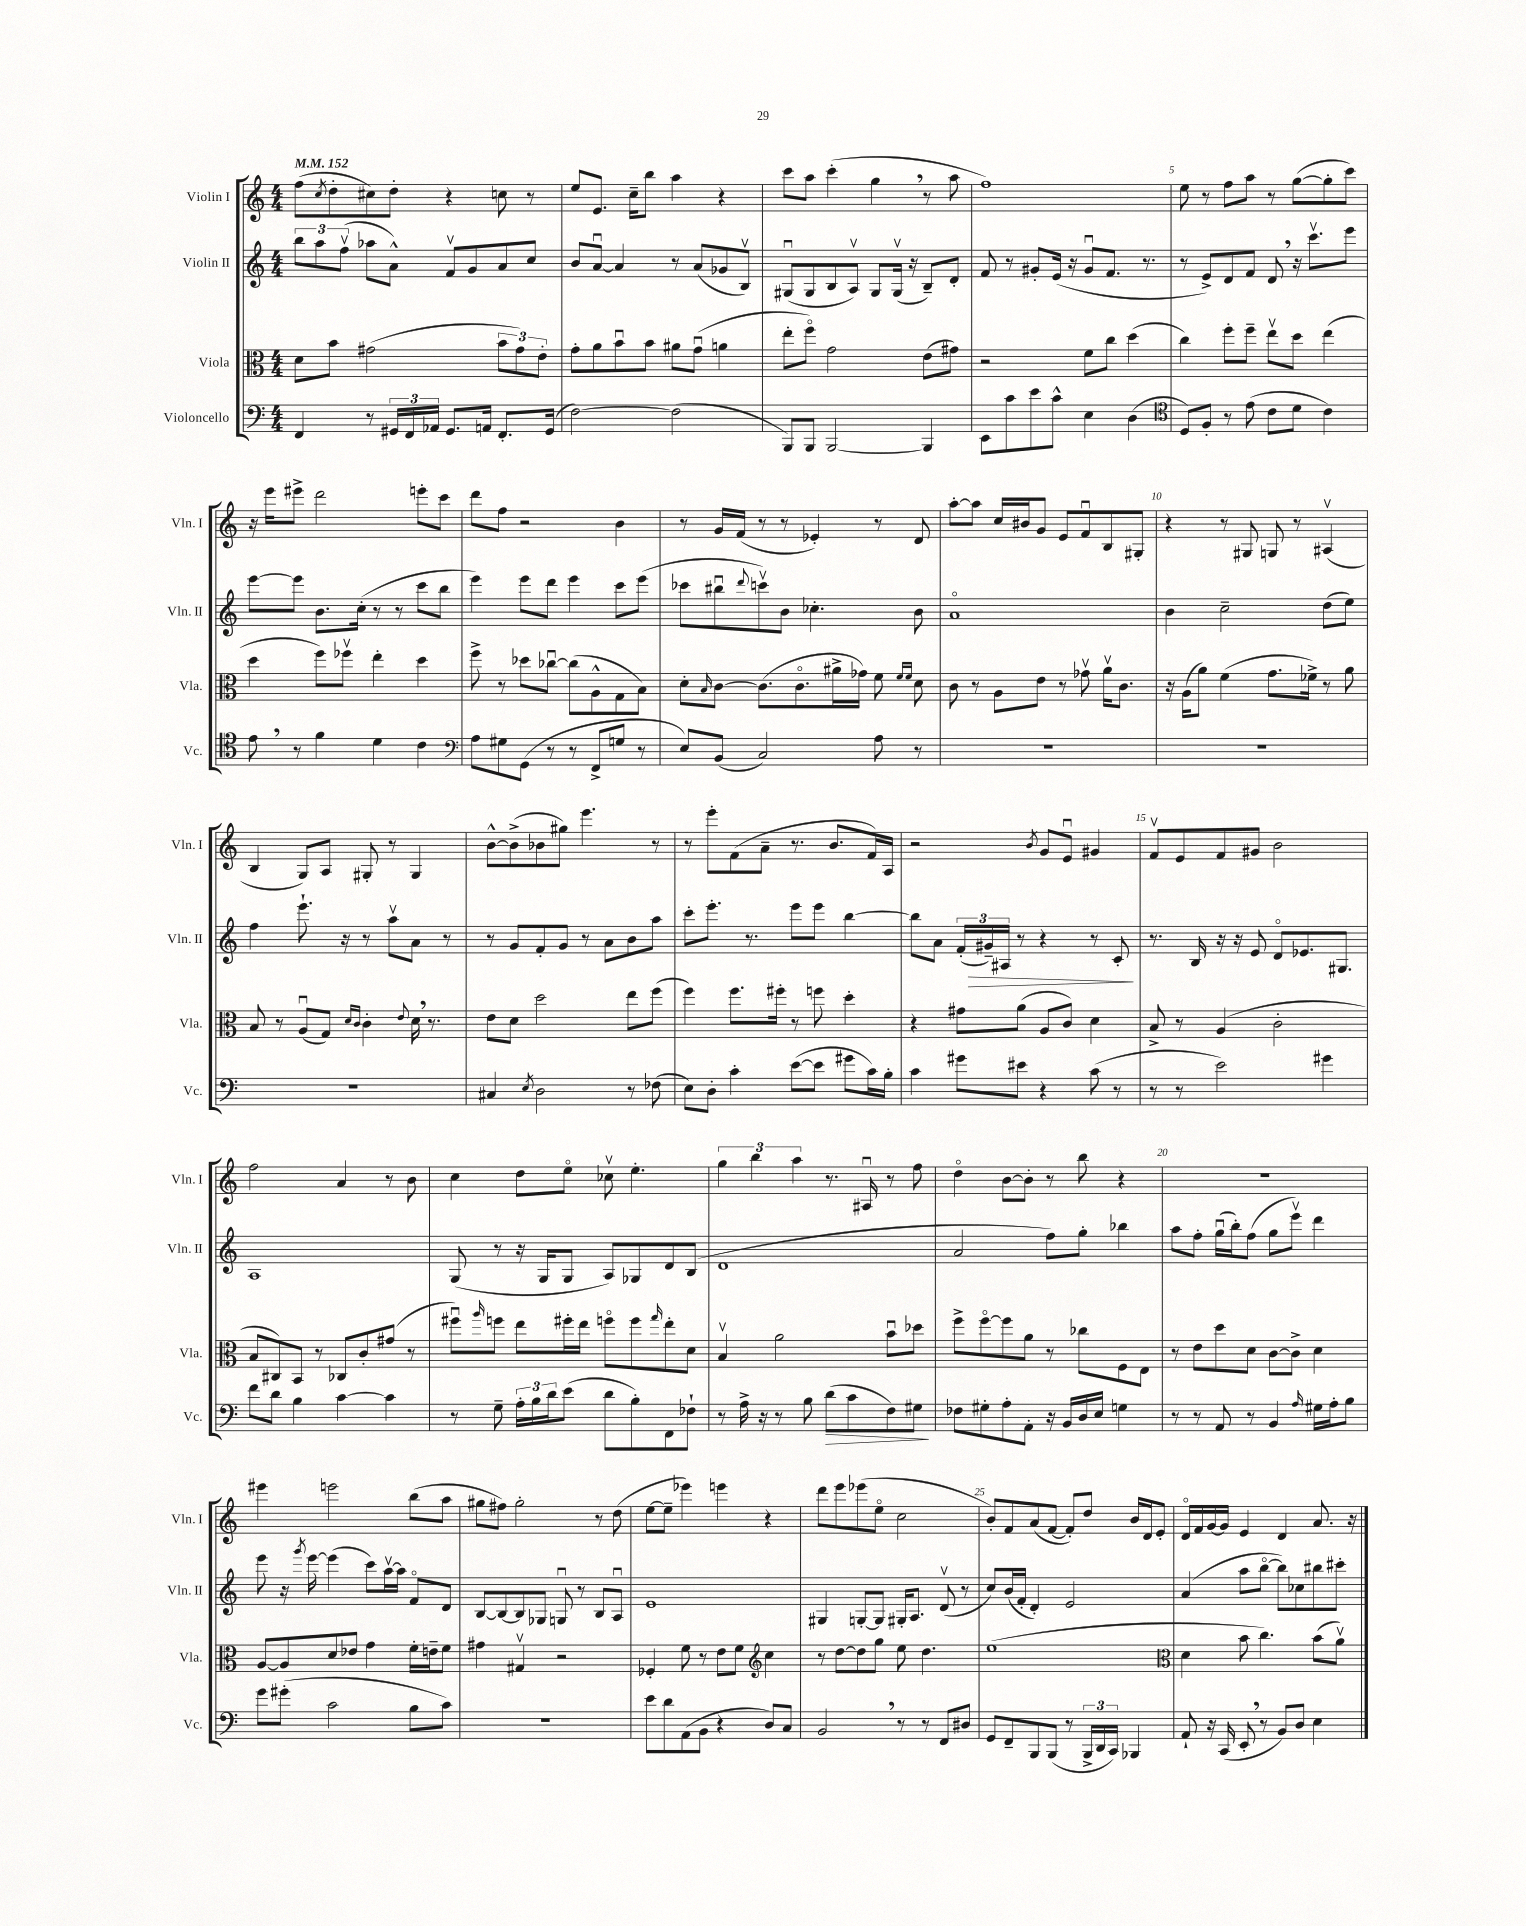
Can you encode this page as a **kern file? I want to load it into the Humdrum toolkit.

**kern	**kern	**kern	**kern
*staff4	*staff3	*staff2	*staff1
*clefF4	*clefC3	*clefG2	*clefG2
*k[]	*k[]	*k[]	*k[]
*M4/4	*M4/4	*M4/4	*M4/4
*MM152	*MM152	*MM152	*MM152
4FF/	8d\L	12bb\L	(8ff\L
.	.	12aa\	.
.	.	.	8qcc/
.	8b\J	.	8dd'\
.	.	(12ffv\J	.
8r	(2g#\	8aa-\L	8cc#\)
24GG#/LL	.	8a^^\J)	8dd'\J
24FF/	.	.	.
24AA-/JJ	.	.	.
8.GG#/L	.	8fv/L	4r
.	.	8g/	.
16AA/Jk	.	.	.
8.FF'/L	12b\L	8a/	8cc\
.	12g#\)	.	.
.	.	8cc/J	8r
.	12e'\J	.	.
(16GG#/Jk	.	.	.
=	=	=	=
[2F\)	8g'\L	8b/L	8ee/L
.	8a\	[8au/J	8.e/J
.	8bu\	4a/]	.
.	.	.	16cc~\LK
.	8b\J	.	8bb\J
(2F\]	8a#\L	8r	4aa\
.	(8gu\J	(8a/L	.
.	4a\	8g-/	4r
.	.	8Bv/J)	.
=	=	=	=
8BBB/L)	8ee'\L	(8G#u/L	8ccc\L
8BBB/J	8ffo\J)	8G#/	8aa\J
[2BBB/	2g\	8B/	(4ccc'\
.	.	8Av/J)	.
.	.	8G#/L	4gg\
.	.	(16G#v/Jk	.
.	.	16r	.
4BBB/]	(8e\L	8B~/L)	8r
.	8g#\J)	8d'/J	8aa\
=	=	=	=
8EE\L	2r	8f/	1ff)
8c\	.	8r	.
8e\	.	8g#'/L	.
8c^^\J	.	(16e/Jk	.
.	.	16r	.
4E\	8f\L	8g#u/L	.
.	8cc\J	8.f/J	.
(4D\	(4dd\	.	.
.	.	8.r	.
=	=	=	=
*clefC4	*	*	*
8D/L)	4cc\)	8r	8ee\
8F'/J	.	8e^/L)	8r
8r	8ff'\L	8d/	8ff\L
(8e\	8ff~\J	8f/J	8aa\J
8c\L	8eev\L	8d/	8r
8d\J	8dd\J	16r	([8gg\L
.	.	8.cccv\L	.
4c\)	(4ee\	.	8gg'\]
.	.	8eee\J	8ccc\J)
=	=	=	=
8e\	4dd\	[8eee\L	16r
.	.	.	16eee\LK
8r	.	8eee\]J	8eee#^\J
4f\	8ff\L)	8.b\L	2ddd\
.	8ff-v\J	.	.
.	.	(16cc'\Jk	.
4d\	4ee'\	8r	.
.	.	8r	.
4c\	4dd\	8ccc\L	8eee'\L
.	.	8bb\J	8ccc\J
=	=	=	=
*clefF4	*	*	*
8A\L	8ff^\	4eee\)	8ddd\L
8G#\	8r	.	8ff\J
(8GG\J	8dd-\L	8eee\L	2r
8r	[8cc-u\J	8ddd\J	.
8r	(8cc-\]L	4eee\	.
8FF^/L	8A^^\	.	.
8G/J	8G\	8ccc\L	4b\
8r	8B\J)	(8eee\J	.
=	=	=	=
8E/L)	8d'\L	8ccc-\L	8r
.	16qqB/	.	.
(8BB/J	[8c\J	8bb#u\	16g/LL
.	.	.	(16f/JJ
.	.	8qqddd/	.
2C/)	(8.c\]L	8cccv\)	8r
.	.	8b\J	8r
.	8.co\	.	.
.	.	4.cc-'\	4e-'/)
.	16a#^\L	.	.
.	16g-\JJ)	.	.
8A\	8f\	.	8r
.	16qqf/LL	.	.
.	16qqf/JJ	.	.
8r	8d\	8b\	8d/
=	=	=	=
1r	8c\	1ao	[8aa'\L
.	8r	.	8aa\]J
.	8A\L	.	16cc/LL
.	.	.	16b#/J
.	8e\J	.	8g/J
.	8r	.	8e/L
.	8g-v\	.	8fu/
.	16av\LK	.	8B/
.	8.c\J	.	.
.	.	.	8G#'/J
=	=	=	=
1r	16r	4b\	4r
.	(16A\LK	.	.
.	8a\J)	.	.
.	(4f\	2cc~\	8r
.	.	.	8G#/
.	8.g\L	.	8G/
.	.	.	8r
.	16f-^\Jk)	.	.
.	8r	(8dd\L	(4A#v/
.	8a\	8ee\J)	.
=	=	=	=
1r	8B/	4ff\	4B/
.	8r	.	.
.	(8Au/L	8.eee`\	8G/L)
.	8G/J)	.	8A/J
.	.	16r	.
.	16qqd/LL	.	.
.	16qqc/JJ	.	.
.	4c'\	8r	8G#'/
.	.	8aav\L	8r
.	8qqe/	.	.
.	16d\	8a\J	4G#/
.	8.r	.	.
.	.	8r	.
=	=	=	=
4C#/	8e\L	8r	[8b^^\L
.	8d\J	8g/L	(8b^\]
8qE/	.	.	.
2D\	2dd\	8f'/	8b-\
.	.	8g/J	8gg#\J)
.	.	8r	4.eee\
.	.	8a\L	.
8r	8ee\L	8b\	.
(8F-\	(8ff\J	8aa\J	8r
=	=	=	=
8E\L)	4ff\)	8ccc'\L	8r
8D'\J	.	8.eee'\J	8eee'\L
4c'\	8.ff\L	.	(8f\
.	.	8.r	.
.	.	.	8a~\J
.	16ff#'\Jk	.	.
([8e\L	8r	8eee\L	8.r
8e\]J	8ff\	8eee\J	.
.	.	.	8.b/L
8g#\L	4dd'\	[4bb\	.
16c\L)	.	.	16f/L)
16B'\JJ	.	.	16A/JJ
=	=	=	=
4c\	4r	8bb\]L	2r
.	.	8a\J	.
8g#\L	8g#\L	(24f'/LL	.
.	.	24g#~/)	.
.	.	24A#/JJ	.
8e#\J	(8a\J	8r	.
.	.	.	8qb/
4r	8A/L	4r	8g/L
.	8c/J)	.	8eu/J
(8c\	4d\	8r	4g#/
8r	.	8c'/	.
=	=	=	=
8r	8B^/	8.r	8fv/L
8r	8r	.	8e/
.	.	16B/	.
2e\)	(4A/	16r	8f/
.	.	16r	.
.	.	8e/	8g#/J
.	2c'\	8do/L	2b\
.	.	8.e-/	.
4g#\	.	.	.
.	.	8.G#/J	.
=	=	=	=
8f\L	8B/L	1A	2ff\
8d\J	8C#/)	.	.
4B\	8BB/J	.	.
.	8r	.	.
[4c\	8C-/L	.	4a/
.	8c'/	.	.
4c\]	(8g#/J	.	8r
.	8r	.	8b\
=	=	=	=
8r	8ff#u\L)	(8G/	4cc\
.	16qqaa/	.	.
8G~\	8ff\J	8r	.
24A'\LL	8ee\L	16r	8dd\L
24B\	.	.	.
.	.	16G/LK	.
24d\J	.	.	.
(8e\J	16ff#'\L	8G/J	8eeo\J
.	16ee\JJ	.	.
8d\L	8ffo\L	8A/L)	8cc-v\
8B'\)	8ff\	8G-/	4.ee'\
.	16qqgg/	.	.
8FF\	8ee'\	8d/	.
8F-`\J	8d\J	(8B/J	.
=	=	=	=
8r	4Bv/	1d	6gg\
16A^\	.	.	.
.	.	.	6bb\
16r	.	.	.
8r	2a\	.	.
.	.	.	6aa\
8B\	.	.	.
(8d\L	.	.	8.r
8c\	.	.	.
.	.	.	16A#u/
8F\)	8bu\L	.	8r
8G#\J	8dd-\J	.	8ff\
=	=	=	=
8F-\L	8ff^\L	2a/	4ddo\
8G#'\	[8ffo\	.	.
8A'\	8ff\]	.	[8b\L
8AA'\J	8a\J	.	8b'\]J
16r	8r	8ff\L)	8r
16BB/LL	.	.	.
16D/	8cc-\L	8gg'\J	8bb\
16E/JJ	.	.	.
4G\	8F\	4bb-\	4r
.	8E\J	.	.
=	=	=	=
8r	8r	8aa\L	1r
8r	8e\L	8ff'\J	.
8AA/	8dd\	(16ggu\LL	.
.	.	16bb'\J)	.
8r	8d\J	(8ff\J	.
4BB/	[8c\L	8gg\L	.
.	8c^\]J	8eeev\J)	.
16qqA/	.	.	.
16G#\LL	4d\	4ddd\	.
16A'\J	.	.	.
8B\J	.	.	.
=	=	=	=
8g\L	[8A/L	8eee\	4eee#\
(8g#'\J	8A/]	16r	.
.	.	8qggg/	.
.	.	[16eee\	.
2c\	8d/	(4eee\]	2eee\
.	8e-/J	.	.
.	4g\	8ccc\L)	.
.	.	[16aav\L	.
.	.	16aa\]JJ	.
8B\L	16f'\LL	8fo/L	(8bb\L
.	16e~\J	.	.
8c\J)	8f\J	8d/J	8aa\J
=	=	=	=
1r	4g#\	[8B/L	8gg#\L
.	.	8B/_	8ff#\J)
.	4G#v/	8B/]	2gg#'\
.	.	8G-/J	.
.	2r	8Gu/	.
.	.	8r	.
.	.	8B/L	8r
.	.	8Au/J	(8dd\
=	=	=	=
8e\L	4F-'/	1e	[8ee\L
8d\	.	.	8ee~\]J
(8AA\	8f\	.	4eee-\)
8BB\J	8r	.	.
4r	8e\L	.	4eee\
.	8f\J	.	.
*	*clefG2	*	*
8D/L)	4cc\	.	4r
8C/J	.	.	.
=	=	=	=
2BB/	8r	4G#/	8ddd\L
.	[8dd\L	.	8eee\
.	8dd\]	[8G'/L	(8eee-\
.	8gg\J	8G/]J	8eeo\J
8r	8ee\	16G#'/LK	2cc\
.	.	8.A/J	.
8r	4.dd\	.	.
8FF/L	.	(8dv/	.
8D#/J	.	8r	.
=	=	=	=
8GG/L	(1ee	8cc/L)	8b'/L)
8FF~/	.	(16b/L	8f/
.	.	16f'/JJ	.
8BBB/	.	4d'/)	(8a/
(8BBB/J	.	.	[8f/J
8r	.	2e/	8f'/]L)
24BBB^/LL	.	.	8dd/J
24DD/	.	.	.
24CC/JJ)	.	.	.
4BBB-/	.	.	16b/LL
.	.	.	16d/J
.	.	.	8e'/J
=	=	=	=
*	*clefC3	*	*
8AA`/	4d\	(4a/	16do/LL
.	.	.	16f/
16r	.	.	[16g/
(16CC/	.	.	16g/]JJ
8EE'/	8b\	8aa\L	4e/
8r	4.cc\)	[8bbo\J	.
8BB/L)	.	8bb\]L)	4d/
8D/J	.	8cc-\	.
4E\	(8b\L	8bb#\	8.a/
.	8av\J)	8ccc#'\J	.
.	.	.	16r
==	==	==	==
*-	*-	*-	*-
